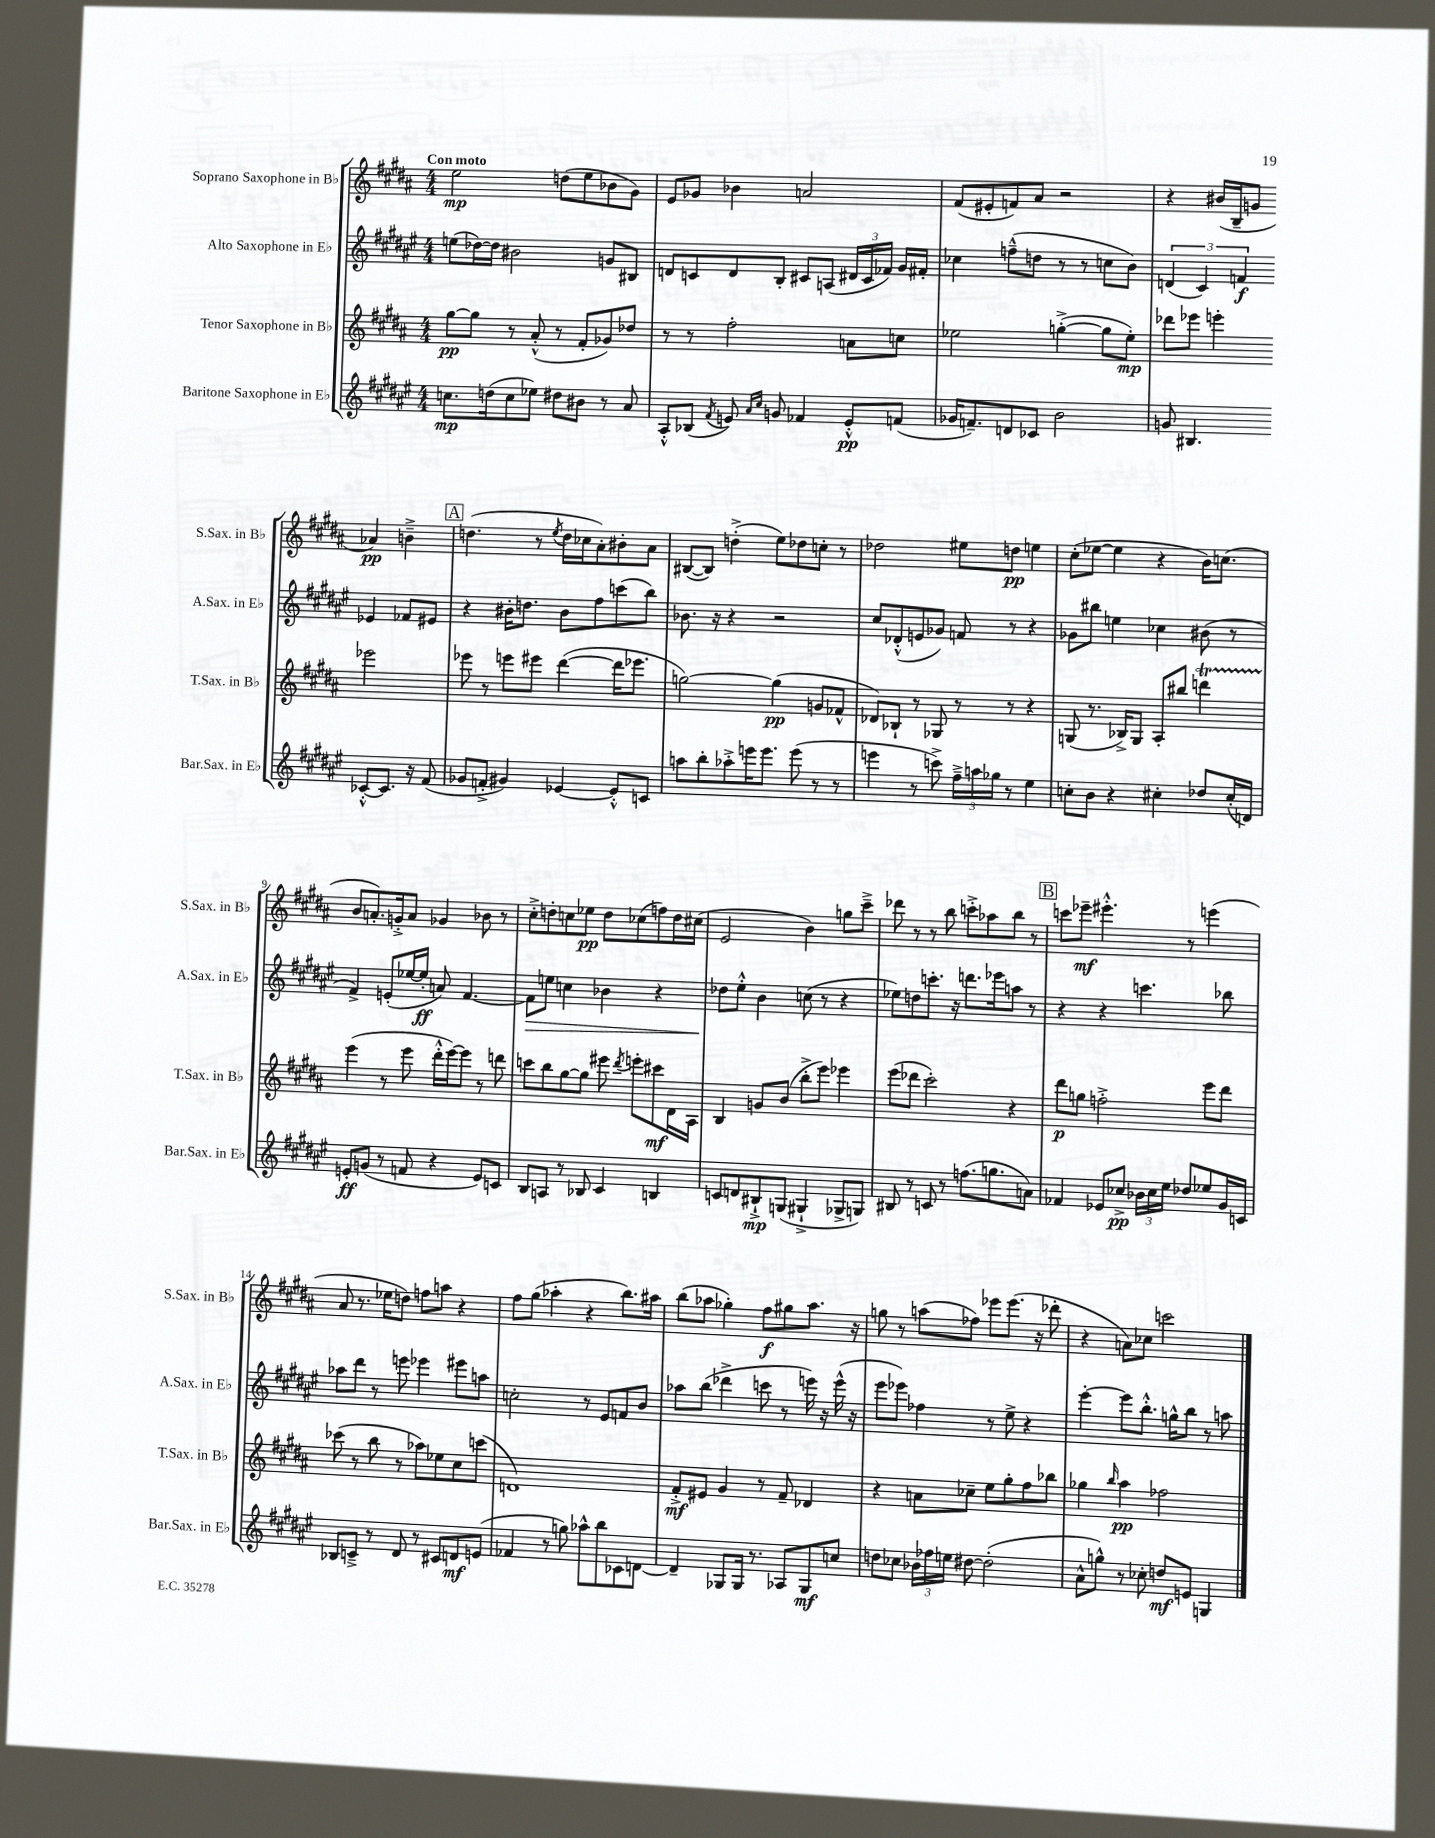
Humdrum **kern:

**kern	**dynam	**kern	**dynam	**kern	**dynam	**kern	**dynam
*part4	*part4	*part3	*part3	*part2	*part2	*part1	*part1
*staff4	*staff4	*staff3	*staff3	*staff2	*staff2	*staff1	*staff1
*I"Baritone Saxophone in E♭	*	*I"Tenor Saxophone in B♭	*	*I"Alto Saxophone in E♭	*	*I"Soprano Saxophone in B♭	*
*I'Bar.Sax. in E♭	*	*I'T.Sax. in B♭	*	*I'A.Sax. in E♭	*	*I'S.Sax. in B♭	*
*clefG2	*	*clefG2	*	*clefG2	*	*clefG2	*
*k[f#c#g#d#a#e#]	*	*k[f#c#g#d#a#]	*	*k[f#c#g#d#a#e#]	*	*k[f#c#g#d#a#]	*
*M4/4	*	*M4/4	*	*M4/4	*	*M4/4	*
=1	=1	=1	=1	=1	=1	=1	=1
!	!	!	!	!	!	!LO:TX:a:B:t=Con moto	!
8.ccn\L	mp	[8gg#\L	pp	(8een\L	.	2ee\	mp
.	.	8gg#\J]	.	[16dd-X\L)	.	.	.
(16ddn\k	.	.	.	16dd-\JJ]	.	.	.
8cc\	.	8r	.	2b#X\	.	.	.
8ee-X\J)	.	(8a#'^^/	.	.	.	.	.
8dd#X\L	.	8r	.	.	.	(8ddn\L	.
8b#X\J	.	8f#'/L	.	.	.	8ee\	.
8r	.	8g-X/)	.	8gn/L	.	8b-X\	.
8a#/	.	8dd-X/J	.	8B#X/J	.	8g#\J)	.
=2	=2	=2	=2	=2	=2	=2	=2
8A#'^^/L	.	8r	.	8dn/L	.	8e/L	.
(8B-X/J	.	8r	.	8cn/	.	8g-X/J	.
8qf#/	.	.	.	.	.	.	.
8en/)	.	2ff#'\	.	8d/	.	4b-X\	.
16qqa#/LL	.	.	.	.	.	.	.
16qqcc#/JJ	.	.	.	.	.	.	.
8gn/	.	.	.	8B'/J	.	.	.
4f-X/	.	.	.	8c#X/L	.	2an/	.
.	.	.	.	(8An/J	.	.	.
8e'^^/L	pp	8an\L	.	24d#X/LL	.	.	.
.	.	.	.	24c#/	.	.	.
.	.	.	.	24f-X/JJ)	.	.	.
(8fn/J	.	8ccn\J	.	16g#/LL	.	.	.
.	.	.	.	16f#X'/JJ	.	.	.
=3	=3	=3	=3	=3	=3	=3	=3
16g-X/KL	.	2ee-X\	.	4cc-X\	.	(8f#/L	.
8.fn~/)	.	.	.	.	.	.	.
.	.	.	.	.	.	8e#X'/	.
8dn/	.	.	.	(8ffn~^^\L	.	8fn/)	.
8c-X/J	.	.	.	8ddn\J	.	8a#/J	.
2b\	.	([4ggn'^\	.	8r	.	2r	.
.	.	.	.	8r	.	.	.
.	.	8gg\L]	.	8ccn\L	.	.	.
.	.	8ee-'\J)	mp	8b\J)	.	.	.
=4	=4	=4	=4	=4	=4	=4	=4
8gn/	.	8ddd-X\L	.	(6dn/	.	4r	.
4.B#X/	.	8eee-X\J	.	.	.	.	.
.	.	.	.	6c#/)	.	.	.
.	.	4eeen'\	.	.	.	(16b#X/LL	.
.	.	.	.	.	.	16B~/J	.
.	.	.	.	6fn/	f	.	.
.	.	.	.	.	.	8gn/J	.
[8c-X'^^/L	.	2eee-X\	.	4e-X/	.	4a-X/)	pp
8.c-/J]	.	.	.	.	.	.	.
.	.	.	.	8f-X/L	.	4bn~^\	.
16r	.	.	.	.	.	.	.
(8f#/	.	.	.	8e#X/J	.	.	.
!!LO:LB:g=z
!!LO:REH:place=s1:t=A
=5	=5	=5	=5	=5	=5	=5	=5
8g-X/L	.	8eee-X\	.	4r	.	(4.ddn\	.
8fn'^/J	.	8r	.	.	.	.	.
4g#X/)	.	8eeen\L	.	16b#X'\KL	.	.	.
.	.	.	.	8.ddn\J	.	.	.
.	.	8eee#X\J	.	.	.	8r	.
.	.	.	.	.	.	8qee/	.
[4e-X/	.	([4ddd#\	.	8b#\L	.	16dd\LL	.
.	.	.	.	.	.	16cc-X\J	.
.	.	.	.	8ff#\	.	8a#'\)	.
8e-'^^/L]	.	16ddd#\KL]	.	(8cccn\	.	8b#X'\	.
.	.	8.eee-X\J	.	.	.	.	.
8cn/J	.	.	.	8bb\J)	.	8a#\J	.
=6	=6	=6	=6	=6	=6	=6	=6
8aan\L	.	[2ggn\)	.	8.b-X\	.	([8B#X/L	.
8bb'\	.	.	.	.	.	8B#/J])	.
.	.	.	.	16r	.	.	.
8aa-X'^\	.	.	.	4r	.	(4ddn'^\	.
16eeen\K	.	.	.	.	.	.	.
8.eee\J	.	.	.	.	.	.	.
.	.	(4gg\]	pp	2r	.	8ee\L)	.
(8eee\	.	.	.	.	.	8dd-X\	.
8r	.	8gn/L	.	.	.	8ccn'\J	.
8r	.	8f-X^^/J	.	.	.	8r	.
=7	=7	=7	=7	=7	=7	=7	=7
4eeen\	.	8d-X/L)	.	8cc#/L	.	2dd-X\	.
.	.	8B-X`/J	.	(8d-X'^^/	.	.	.
8r	.	8r	.	8en/	.	.	.
8cccn^\)	.	8G-X/	.	8g-X/J)	.	.	.
24ff#~^\LL	.	8r	.	8fn/	.	8ee#X\L	.
24aan\	.	.	.	.	.	.	.
24gg-X\JJ	.	.	.	.	.	.	.
8r	.	8r	.	8r	.	8ddn\J	pp
4ee#\	.	4r	.	4r	.	4een\	.
=8	=8	=8	=8	=8	=8	=8	=8
8ccn'\L	.	(8Gn/	.	8g-X\L	.	(8cc#'\L	.
8b\J	.	8.r	.	8bb#X\J	.	[8ee-X\J	.
4r	.	.	.	4een\	.	4ee-\]	.
.	.	16B-X^/KL)	.	.	.	.	.
.	.	8G/J	.	.	.	.	.
4cc#X'\	.	8A#'/L	.	4cc-X\	.	4r	.
.	.	8bb#X/J	.	.	.	.	.
8dd-X/L	.	4dddnT\	.	(8b#X\	.	16b\KL)	.
.	.	.	.	.	.	(8.ccn\J	.
(16cc#'/L	.	.	.	8r	.	.	.
16dn/JJ)	.	.	.	.	.	.	.
!!LO:LB:g=z
=9	=9	=9	=9	=9	=9	=9	=9
8en'/L	ff	(4eee\	.	4f#^/)	.	8b/L	.
(8gn/J	.	.	.	.	.	8.an'/)	.
8r	.	8r	.	(8en'/L	.	.	.
.	.	.	.	.	.	16gn'^/k	.
8fn/	.	8eee\	.	[16ee-X/L	.	8a/J	.
.	.	.	.	16ee-'/JJ]	ff	.	.
4r	.	16ddd#'^^\LL	.	8an/)	.	4g-X/	.
.	.	[16eee\J)	.	.	.	.	.
.	.	8eee\J]	.	[4.f#/	.	.	.
8e/L)	.	8r	.	.	.	8b-X\	.
8cn/J	.	8dddn\	.	.	.	8r	.
=10	=10	=10	=10	=10	=10	=10	=10
!	!	!	!	!	!LO:HP:b	!	!
8B/L	.	8cccn\L	.	8f#\L]	>	8cc#'^\L	.
8An/J	.	8bb\	.	8een\J	.	8ddn'\	.
8r	.	[8gg#\	.	4ccn\	.	8ccn\	.
8B-X/	.	8gg#\J]	.	.	.	8ee-X\J	pp
4c#/	.	8eee#X\	.	4b-X\	.	8dd\L	.
.	.	8qddd#/	.	.	.	.	.
.	.	8eeen'\L	.	.	.	(8cc-X\	.
4Bn/	.	8ccc#X\	mf	4r	.	8ffn\)	.
.	.	16d#\L	.	.	.	16dd\L	.
.	.	16A#\JJ	.	.	.	(16cc#X\JJ	.
=11	=11	=11	=11	=11	=11	=11	=11
8cn/L	.	4B/	.	8dd-X\L	.	2e/	.
8dn/	.	.	.	8ee#'^^\J	]	.	.
8B#X`^/	mp	8gn/L	.	4b\	.	.	.
(8Gn/J	.	(8b/J	.	.	.	.	.
4G#X`^/	.	8bb'^\L	.	(8ccn\	.	4b\)	.
.	.	8eee\J)	.	8r	.	.	.
8G-X^/L	.	4eee-X\	.	4r	.	8ggn\L	.
8Gn/J)	.	.	.	.	.	8ccc#~^\J	.
=12	=12	=12	=12	=12	=12	=12	=12
8B#X/	.	(8eee\L	.	8ee-X\L)	.	8ddd-X\	.
8r	.	8ddd-X\J	.	8ddn\	.	8r	.
8cn/	.	2ccc#'\)	.	8.cccn'\J	.	8r	.
8r	.	.	.	.	.	8bb\	.
.	.	.	.	16r	.	.	.
(8.ffn\L	.	.	.	8.dddn\L	.	8cccn'^\L	.
.	.	.	.	.	.	8aa-X\	.
8.ggn\	.	.	.	16eee-X\k	.	.	.
.	.	4r	.	8aan\J	.	8bb\J	.
8an\J)	.	.	.	8r	.	8r	.
!!LO:REH:place=s1:t=B
=13	=13	=13	=13	=13	=13	=13	=13
4f-X/	.	8ddd#\L	p	4r	.	8cccn\L	.
.	.	8ggn\J	.	.	.	8eee-X~\J	mf
8e-X/L	.	2ffn'^\	.	4r	.	4.eee#X'^^\	.
8cc-X^/J	pp	.	.	.	.	.	.
24b-X\LL	.	.	.	4.cccn\	.	.	.
24cc-\	.	.	.	.	.	.	.
24ee#\JJ	.	.	.	.	.	.	.
8dd-X/L	.	.	.	.	.	8r	.
8ee-X/	.	8eee\L	.	.	.	(4eeen\	.
16g#/L	.	8ddd#\J	.	8bb-X\	.	.	.
16cn/JJ	.	.	.	.	.	.	.
!!LO:LB:g=z
=14	=14	=14	=14	=14	=14	=14	=14
8B-X/L	.	(8ccc-X\	.	8aa-X\L	.	8a#/	.
8cn~^/J	.	8r	.	8ddd#\J	.	8.r	.
8r	.	8bb\	.	8r	.	.	.
.	.	.	.	.	.	16ee-X\KL	.
8d#/	.	8r	.	8eeen\	.	8ddn\J)	.
8r	.	8aa-X\L)	.	4eee-X\	.	8ffn\L	.
8c#X/L	.	8ee-X\	.	.	.	8aan\J	.
8dn/	mf	8cc#\	.	8eee#X\L	.	4r	.
(8en/J	.	(8cccn\J	.	8aan\J	.	.	.
=15	=15	=15	=15	=15	=15	=15	=15
4f-X/	.	1dn)	.	2ccn'\	.	8ff#\L	.
.	.	.	.	.	.	(8gg#\J	.
8r	.	.	.	.	.	4aa-X'\	.
8ggn\)	.	.	.	.	.	.	.
8aa-X^^\L	.	.	.	8r	.	4r	.
8bb\	.	.	.	8e#/L	.	.	.
8c-X\	.	.	.	8fn/	.	8.bb\L)	.
[8dn\J	.	.	.	8b/J	.	.	.
.	.	.	.	.	.	16aa#X\Jk	.
=16	=16	=16	=16	=16	=16	=16	=16
4d~/]	.	8f#'^/L	mf	8aa-X\L	.	(8bb\L	.
.	.	8e#X/J	.	(8bb\J	.	8aa-X\J	.
8G-X/L	.	4g#/	.	4ddd-X^\	.	4gg-X'\)	.
16G-/Jk	.	.	.	.	.	.	.
8.r	.	.	.	.	.	.	.
.	.	8r	.	8cccn\	.	8ff#\L	f
8A-X/L	.	8f#~/	.	8r	.	8gg#X\	.
8G-/	mf	4d-X/	.	16eeen\)	.	8.aa-\J	.
.	.	.	.	16r	.	.	.
8ccn/J	.	.	.	(16eee^^\	.	.	.
.	.	.	.	16r	.	16r	.
=17	=17	=17	=17	=17	=17	=17	=17
8ddn\L	.	4r	.	8eee#\L	.	8ggn\	.
8cc-X\J	.	.	.	8eee-X\J)	.	8r	.
24b-X\LL	.	8an\L	.	4ff-X\	.	(8aan\L	.
24ff-X\	.	.	.	.	.	.	.
24een\JJ	.	.	.	.	.	.	.
[8dd#X\	.	8cc-X~\J	.	.	.	8ff-X\J)	.
(2dd#'\]	.	8ee\L	.	8r	.	8eee-X\L	.
.	.	8gg#'\	.	8ee#^\	.	(8.eee-\J	.
.	.	8ff#\	.	4r	.	.	.
.	.	.	.	.	.	16r	.
.	.	8bb-X\J	.	.	.	8ddd-X'\	.
=18	=18	=18	=18	=18	=18	=18	=18
8a#^^\L	.	4gg-X\	.	[4eee#'\	.	4r	.
8ggn^^\J)	.	.	.	.	.	.	.
.	.	16qqbb/	.	.	.	.	.
8r	.	4aa#\	pp	8eee#\L]	.	8an\L)	.
8cc-X'\	.	.	.	8.bb'^^\J	.	8cc-X\J	.
8ddn/L	mf	2ff-X\	.	.	.	2cccn\	.
.	.	.	.	16ggn^^\KL	.	.	.
8en/J	.	.	.	8bb\J	.	.	.
4Gn/	.	.	.	8r	.	.	.
.	.	.	.	8aan\	.	.	.
==	==	==	==	==	==	==	==
*-	*-	*-	*-	*-	*-	*-	*-
